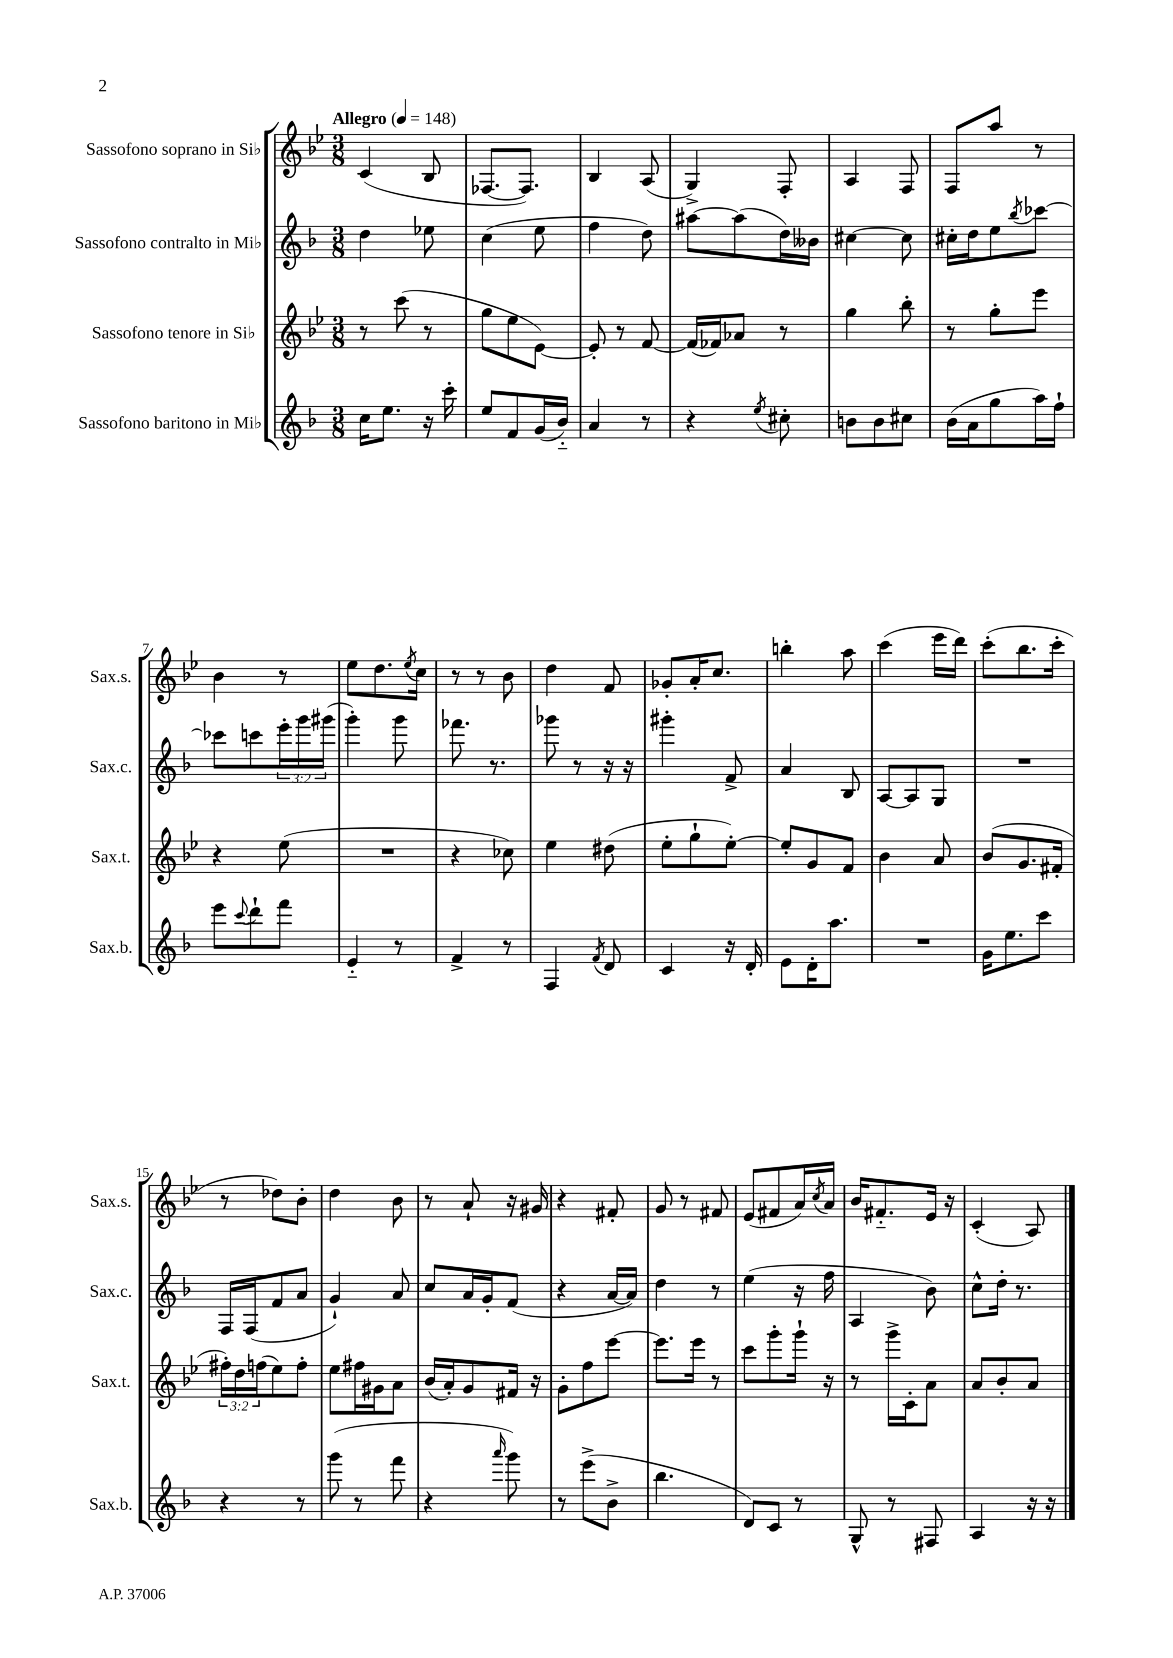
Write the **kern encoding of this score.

**kern	**kern	**kern	**kern
*part4	*part3	*part2	*part1
*staff4	*staff3	*staff2	*staff1
*I"Sassofono baritono in Mi♭	*I"Sassofono tenore in Si♭	*I"Sassofono contralto in Mi♭	*I"Sassofono soprano in Si♭
*I'Sax.b.	*I'Sax.t.	*I'Sax.c.	*I'Sax.s.
*clefG2	*clefG2	*clefG2	*clefG2
*k[b-]	*k[b-e-]	*k[b-]	*k[b-e-]
*M3/8	*M3/8	*M3/8	*M3/8
*MM148	*MM148	*MM148	*MM148
=1	=1	=1	=1
!	!	!	!LO:TX:a:B:t=Allegro
16cc\KL	8r	4dd\	(4c/
8.ee\J	.	.	.
.	(8ccc\	.	.
16r	8r	8ee-X\	8B-/
16ccc'\	.	.	.
=2	=2	=2	=2
8ee/L	8gg\L	(4cc\	[8.F-X/L
8f/	8ee-\	.	.
.	.	.	8.F-/J])
(16g/L	[8e-\J)	8ee\	.
16b-/JJ)	.	.	.
=3	=3	=3	=3
4a/	8e-'/]	4ff\	4B-/
.	8r	.	.
8r	[8f/	8dd\)	(8A/
=4	=4	=4	=4
4r	(16f/LL]	[8aa#X\L	4G^/)
.	16f-X/J)	.	.
.	8a-X/J	(8aa#\]	.
8qee/	.	.	.
8cc#X'\	8r	16dd\L)	8F'/
.	.	16b--X\JJ	.
=5	=5	=5	=5
8bn\L	4gg\	[4cc#X\	4A/
8b\	.	.	.
8cc#X\J	8bb-'\	8cc#\]	8F/
=6	=6	=6	=6
(16b-\LL	8r	16cc#X'\LL	8F/L
16a\J	.	16dd\J	.
8gg\	8gg'\L	8ee\	8aa/J
.	.	8qbb-/	.
16aa\L)	8eee-\J	[8ccc-X\J	8r
16ff`\JJ	.	.	.
!!LO:LB:g=z
=7	=7	=7	=7
8eee\L	4r	8ccc-X\L]	4b-\
8qqccc/	.	.	.
8ddd`\	.	8cccn\	.
8fff\J	(8ee-\	24eee'\L	8r
.	.	24ggg\	.
.	.	(24ggg#X\JJ	.
=8	=8	=8	=8
4e/	4.r	4ggg'\)	8ee-\L
.	.	.	8.dd\
8r	.	8ggg\	.
.	.	.	8qee-/
.	.	.	16cc\Jk
=9	=9	=9	=9
4f^/	4r	8.fff-X\	8r
.	.	.	8r
.	.	8.r	.
8r	8cc-X\)	.	8b-\
=10	=10	=10	=10
4F/	4ee-\	8ggg-X\	4dd\
.	.	8r	.
8qf/	.	.	.
8d/	(8dd#X\	16r	8f/
.	.	16r	.
=11	=11	=11	=11
4c/	8ee-'\L	4ggg#X'\	8g-X'/L
.	8gg`\	.	16a'/K
.	.	.	8.cc/J
16r	[8ee-'\J)	8f^/	.
16d'/	.	.	.
=12	=12	=12	=12
8e\L	8ee-'/L]	4a/	4bbn'\
16d'\K	8g/	.	.
8.aa\J	.	.	.
.	8f/J	8B-/	8aa\
=13	=13	=13	=13
4.r	4b-\	[8A/L	(4ccc\
.	.	8A/]	.
.	8a/	8G/J	16eee-\LL
.	.	.	16ddd\JJ)
=14	=14	=14	=14
16g\KL	(8b-/L	4.r	(8ccc'\L
8.ee\	.	.	.
.	8.g/	.	8.bb-\
8ccc\J	.	.	.
.	16f#X'/Jk	.	16ccc'\Jk
!!LO:LB:g=z
=15	=15	=15	=15
4r	24ff#X'\LL)	16F/LL	8r
.	24dd\	.	.
.	.	(16F/J	.
.	(24ffn\J	.	.
.	8ee-\)	8f/	8dd-X\L)
8r	8ff'\J	8a/J	8b-'\J
=16	=16	=16	=16
(8ggg\	8ee-\L	4g`/)	4dd\
8r	16ff#X\L	.	.
.	16g#X\J	.	.
8fff\	8a\J	8a/	8b-\
=17	=17	=17	=17
4r	(16b-/LL	8cc/L	8r
.	16a'/J)	.	.
.	8g/	16a/L	8a`/
.	.	16g'/J	.
16qqaaa/	.	.	.
8ggg\)	16f#X/Jk	(8f/J	16r
.	16r	.	16g#X/
=18	=18	=18	=18
8r	8g'\L	4r	4r
(8eee^\L	8ff\	.	.
8b-^\J	[8eee-\J	[16a/LL	8f#X'/
.	.	16a/JJ])	.
=19	=19	=19	=19
4.bb-\	8.eee-\L]	4dd\	8g/
.	.	.	8r
.	16eee-\Jk	.	.
.	8r	8r	8f#X/
=20	=20	=20	=20
8d/L)	8ccc\L	(4ee\	(8e-/L
8c/J	8ggg'\	.	8f#X/
8r	16ggg`\Jk	16r	16a/L)
.	.	.	8qcc/
.	16r	16ff\	16a/JJ
=21	=21	=21	=21
8G^^/	8r	4A/	16b-/KL
.	.	.	8.f#X/
8r	16ggg^\LL	.	.
.	16c'\J	.	.
8F#X/	8a\J	8b-\)	16e-/Jk
.	.	.	16r
=22	=22	=22	=22
4A/	8a/L	8cc^^\L	(4c'/
.	8b-'/	16dd'\Jk	.
.	.	8.r	.
16r	8a/J	.	8A/)
16r	.	.	.
==	==	==	==
*-	*-	*-	*-
